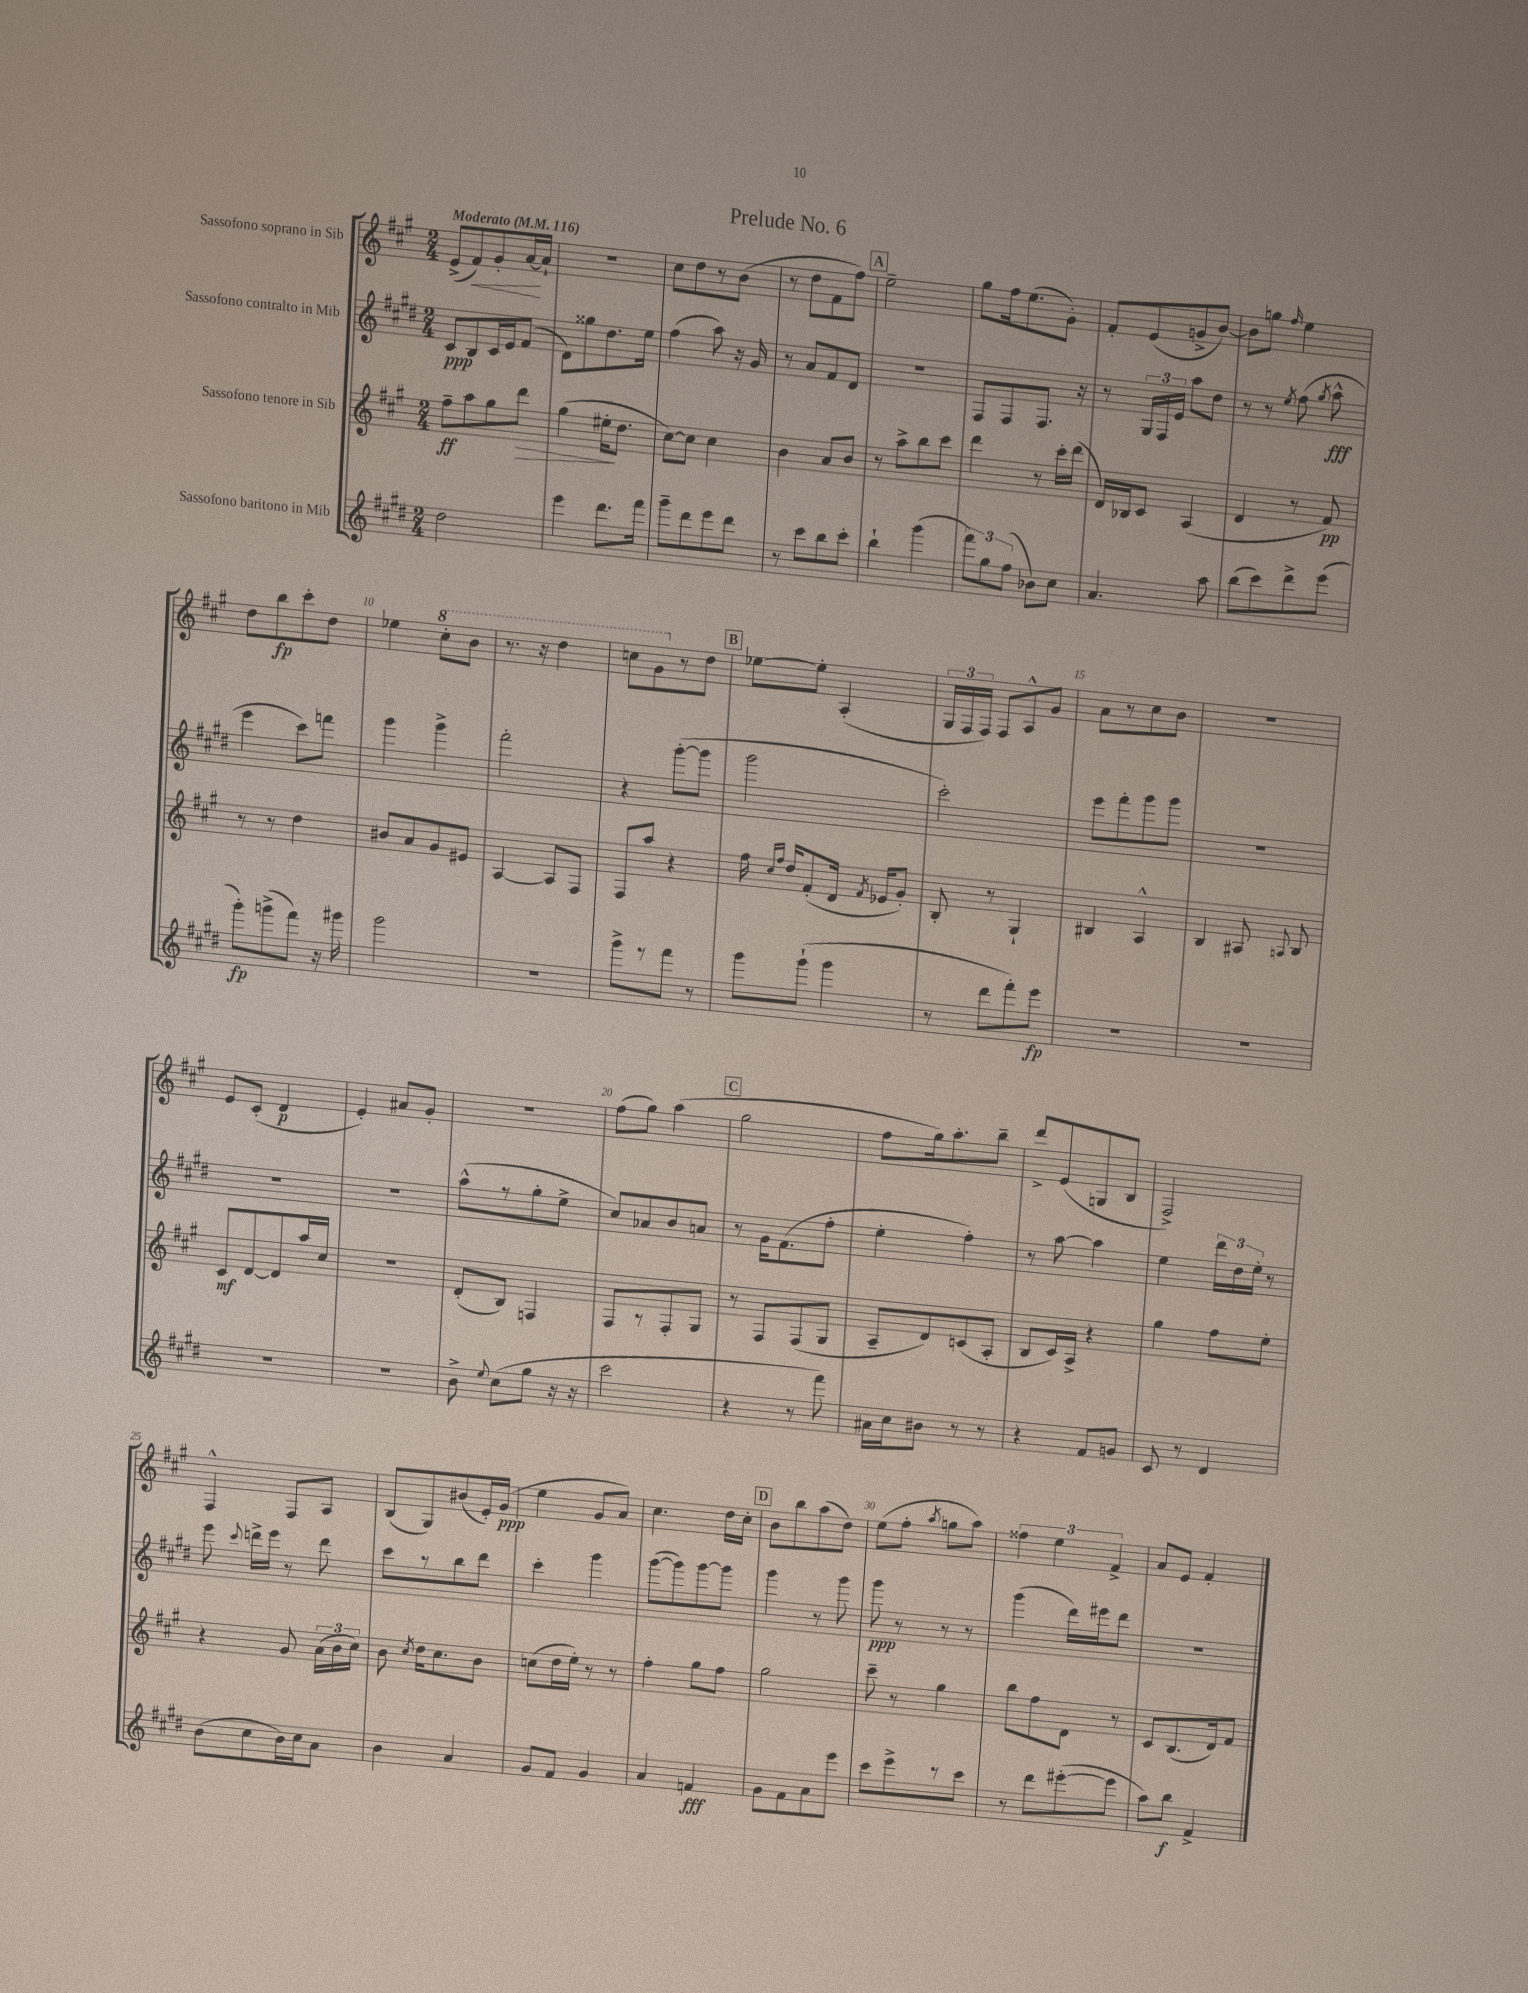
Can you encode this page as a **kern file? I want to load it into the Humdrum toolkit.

**kern	**kern	**kern	**kern
*staff4	*staff3	*staff2	*staff1
*clefG2	*clefG2	*clefG2	*clefG2
*k[f#c#g#d#]	*k[f#c#g#]	*k[f#c#g#d#]	*k[f#c#g#]
*M2/4	*M2/4	*M2/4	*M2/4
*MM116	*MM116	*MM116	*MM116
2dd#	8ff#~	8c#	(8e^
.	8aa	8B	8f#)
.	8gg#	16c#	8g#'
.	.	16e	.
.	8ddd	(8f#	[16a
.	.	.	16a`]
=	=	=	=
4eee	(4gg#	8d#)	2r
.	.	8gg##	.
8.ddd#	16ee#'	8.dd#	.
.	8.dd	.	.
16fff#	.	16ee	.
=	=	=	=
8ggg#~	[8cc#)	(4ff#	8cc#
8ddd#	8cc#]	.	8dd
8eee	4cc#	8aa)	8r
8ddd#	.	16r	(8b
.	.	16g#	.
=	=	=	=
8r	4b	8r	8r
8ccc#	.	8a	8dd
8bb	8a	8f#	8f#
8ccc#'	8b	8d#	8ff#)
=	=	=	=
4bb`	8r	2r	2ee~
.	8aa^	.	.
(4ggg#	8bb	.	.
.	8ccc#	.	.
=	=	=	=
12fff#)	4ddd	8F#	8gg#
12gg#	.	.	.
.	.	8F#	16ff#
(12ff#	.	.	.
.	.	.	(8.ee
8b-)	8r	8.F#	.
8cc#	16ccc#'	.	8g#')
.	(16ddd	16r	.
=	=	=	=
4.a	16d)	8r	8f#'
.	16B-	.	.
.	8c#	24G#	(8e
.	.	24F#	.
.	.	24e	.
.	(4A	8aa	8g^
8aa	.	8dd#	[8b)
=	=	=	=
(8bb	4d	8r	8b]
8ccc#)	.	8r	8gg
.	.	8qee	16qqff#
8ddd#^	8r	(8ff#	4ee
.	.	8qgg#	.
(8eee	8f#)	8aa^^	.
=	=	=	=
8ggg#')	8r	4eee	8dd
(8ggg^	8r	.	8bb
8fff#)	4dd	8ccc#)	8ccc#'
16r	.	8fff	8dd
16ggg#	.	.	.
=	=	=	=
2ggg#	8b#	4ggg#	4ee-
.	8a	.	.
.	8g#	4ggg#^	8ccc#'
.	8e#	.	8bb
=	=	=	=
2r	[4A	2fff#'	8.r
.	.	.	16r
.	8A]	.	4ddd
.	8F#	.	.
=	=	=	=
8ggg#^	8F#	4r	8ccc
8r	8aa	.	8gg#
8fff#	4r	([8ggg#'	8r
8r	.	8ggg#]	8dd
=	=	=	=
8ggg#	16ff#	2ggg#	[8ee-
.	16qqcc#	.	.
.	16qqff#	.	.
.	16dd	.	.
(8ggg#`	(8f#'	.	8ee-']
4ggg#	16d	.	(4A'
.	8qf#	.	.
.	16e-	.	.
.	8g#')	.	.
=	=	=	=
8r	8B'	2ccc#')	24G#
.	.	.	24F#
.	.	.	24F#)
8ddd#	8r	.	8F#
8fff#')	4G#`	.	8A^^
8eee	.	.	8g#
=	=	=	=
2r	4B#	8eee	8a
.	.	8fff#'	8r
.	4A^^	8ggg#	8cc#
.	.	8ggg#	8b
=	=	=	=
2r	4B	2r	2r
.	8A#	.	.
.	8qqA	.	.
.	8B	.	.
=	=	=	=
2r	8c#	2r	8e
.	[8d	.	(8c#'
.	8d]	.	4d
.	16aa	.	.
.	16cc#	.	.
=	=	=	=
2r	2r	2r	4e')
.	.	.	8a#
.	.	.	8g#'
=	=	=	=
8b^	(8d'	(8aa^^	2r
8qqee	.	.	.
(8cc#	8B)	8r	.
8gg#	4F	8gg#'	.
16r	.	8ee^	.
16r	.	.	.
=	=	=	=
2ccc#	8F#	8cc#)	(8ff#
.	8r	8a-	8gg#)
.	8F#'	8b	(4aa
.	8G#	8a	.
=	=	=	=
4r	8r	8r	2gg#
.	8F#	16g#	.
.	.	(8.f#	.
8r	(8F#	.	.
8fff#)	8G#	8ff#'	.
=	=	=	=
16a#	8A~	4ee'	8ff#
16cc#	.	.	.
8b#	8d)	.	16gg#)
.	.	.	8.aa'
8r	(8c	4ff#')	.
8r	8A'	.	8bb~
=	=	=	=
4r	8B	8r	8ddd^
.	16c#)	[8aa	(8e
.	16A^	.	.
8f#	4r	4aa]	8G
8g	.	.	8B
=	=	=	=
8c#	4gg#	4ee	2F#^)
8r	.	.	.
4d#	8ff#	24ddd#	.
.	.	24dd#	.
.	.	24ee'	.
.	8ee'	8r	.
=	=	=	=
(8b	4r	8eee	4F#^^
.	.	8qqccc#	.
8cc#	.	16ddd^	.
.	.	16eee	.
16b)	8g#	8r	8F#
16cc#	.	.	.
8a	(24a	8ddd	8A
.	24b	.	.
.	24cc#)	.	.
=	=	=	=
4b	8b	8ccc#	(8B
.	8qcc#	.	.
.	16dd	8r	8G#)
.	8.cc#	.	.
4a	.	8bb	(8b#
.	8b	8ddd#	16e')
.	.	.	(16g#
=	=	=	=
8g#	(8cc	4ccc#'	4ee
8f#	16dd	.	.
.	16ee')	.	.
4g#	8r	4ggg#	8g#
.	8r	.	8a)
=	=	=	=
4a	4ff#'	([8ggg#	4.cc#
.	.	8ggg#])	.
4f	8gg#	[8ggg#	.
.	8ff#	8ggg#]	16dd
.	.	.	16cc#'
=	=	=	=
8g#	2gg#	4ggg#	8b
8f#	.	.	8bb
8a	.	8r	(8aa
8eee	.	8ggg#	8dd)
=	=	=	=
8ccc#	8ccc#~	8ggg#	(8ee
8eee^	8r	8r	8ff#'
.	.	.	8qaa
8r	4gg#	8r	8gg
8ccc#	.	8r	8aa)
=	=	=	=
8r	8bb	(4ggg#	6ff##
8ddd#	8ff#	.	.
.	.	.	6ee
([8eee#'	8d	16ddd#)	.
.	.	16eee#	.
.	.	.	6f#^
8eee#]	8r	8ddd#	.
=	=	=	=
8aa)	8c#	2r	8a
8bb	(8.B	.	8e
4f#^	.	.	4f#'
.	16d)	.	.
.	8f#	.	.
==	==	==	==
*-	*-	*-	*-
